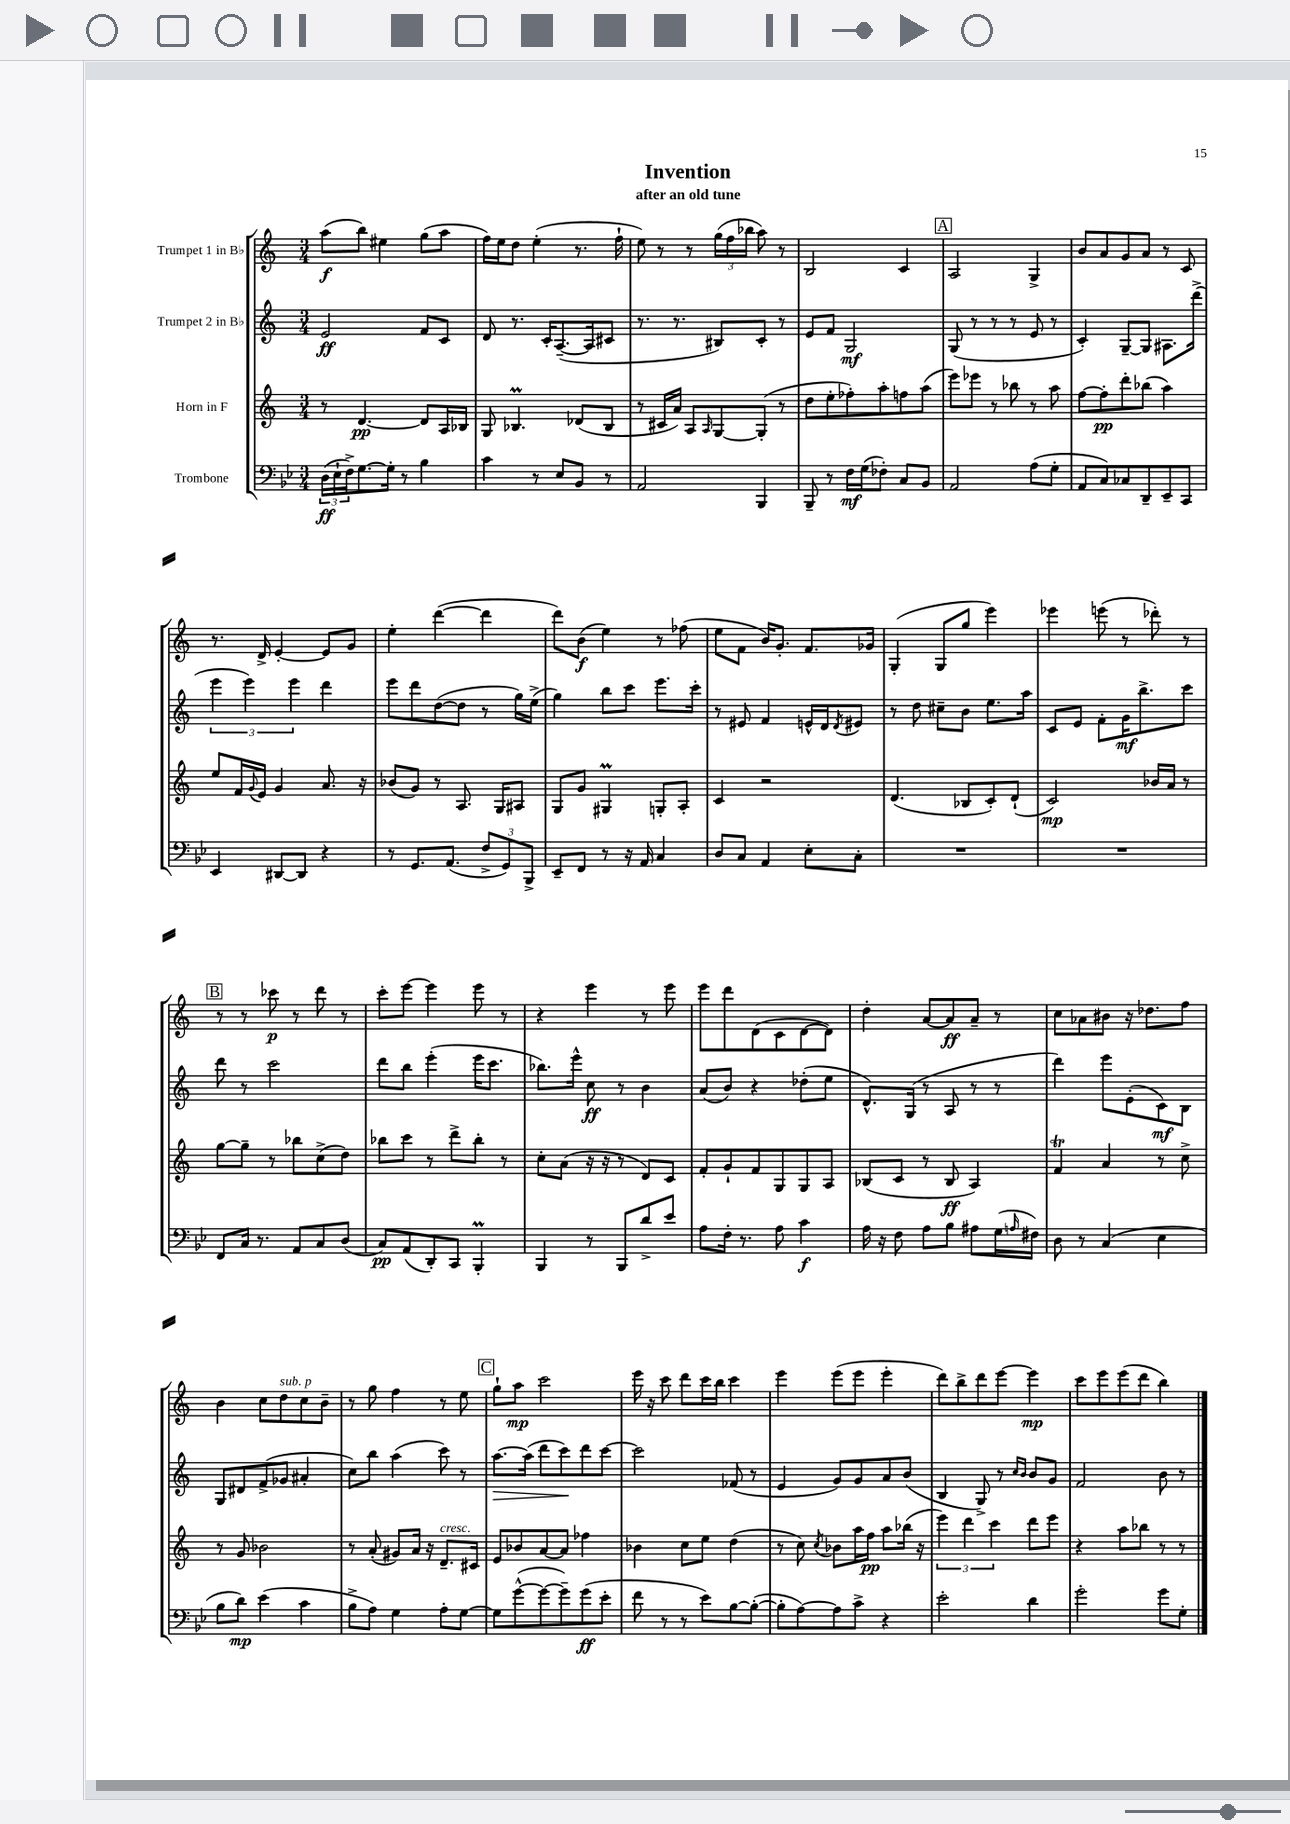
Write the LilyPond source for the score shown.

\header { title = "Invention" subtitle = "after an old tune" }
<<
\new StaffGroup <<
\new Staff = "s0" \with { instrumentName = "Trumpet 1 in Bb" } {
    \clef treble \key c \major \numericTimeSignature \time 3/4
    a''8\f( b''8) eis''4 g''8( a''8 |
    f''16) e''16 d''8 e''4-.( r8. f''16-! |
    e''8) r8 r8 \tuplet 3/2 { g''16( f''16 bes''16 } a''8) r8 |
    b2 c'4 |
    \mark \markup { \box "A" } a2 g4-> |
    b'8 a'8 g'8 a'8 r8 c'8 |
    r8. d'16-> e'4~-. e'8 g'8 |
    e''4-. d'''4~( d'''4 |
    d'''8) b'8\f( e''4) r8 fes''8( |
    e''8 f'8 b'16) g'8.-. f'8. ges'16 |
    g4-.( g8 g''8 e'''4) |
    ees'''4 e'''8( r8 des'''8-.) r8 |
    \mark \markup { \box "B" } r8 r8 ces'''8\p r8 d'''8 r8 |
    c'''8-. e'''8~ e'''4 e'''8 r8 |
    r4 e'''4 r8 e'''8 |
    e'''8 d'''8 d'8( c'8 d'8~ d'8) |
    d''4-. a'8~ a'8\ff a'8-- r8 |
    c''8 aes'8 bis'8 r16 des''8. f''8 |
    b'4 c''8 d''8^\markup { \italic "sub. p" } c''8 b'8-- |
    r8 g''8 f''4 r8 e''8 |
    \mark \markup { \box "C" } g''8-! a''8\mp c'''2 |
    e'''16 r16 c'''8 d'''8 c'''16 b''16 c'''4 |
    e'''4 e'''8( e'''8 e'''4-. |
    d'''8) b''8-> d'''8 e'''8~ e'''4\mp |
    c'''8 e'''8 e'''8( d'''8 b''4) \bar "|." |
}
\new Staff = "s1" \with { instrumentName = "Trumpet 2 in Bb" } {
    \clef treble \key c \major \numericTimeSignature \time 3/4
    e'2\ff f'8 c'8 |
    d'8 r8. c'16-. a8.~--( a16 cis'8 |
    r8. r8. bis8) c'8-. r8 |
    e'8 f'8 g2\mf |
    \mark \markup { \box "A" } g8( r8 r8 r8 e'8 r8 |
    c'4-.) g8~-- g8 ais8. d'''16->( |
    \tuplet 3/2 { e'''4 e'''4) e'''4 } d'''4 |
    e'''8 d'''8 d''8~( d''8 r8 g''16) e''16->( |
    g''4) b''8 c'''8 e'''8. c'''16-. |
    r8 eis'8 f'4 e'16-^ d'16 \acciaccatura { d'8 } eis'8 |
    r8 d''8 cis''8-- b'8 e''8. a''16 |
    c'8 e'8 f'8-. g'16\mf b''8.-> c'''8 |
    \mark \markup { \box "B" } d'''8 r8 c'''2 |
    d'''8 b''8 e'''4-.( e'''16 c'''8. |
    bes''8.) e'''16-^ c''8\ff r8 b'4 |
    a'8( b'8) r4 des''8-.( e''8 |
    d'8.-^) g16( r8 a8 r8 r8 |
    d'''4) e'''8 e'8-.( c'8\mf) b8 |
    g8 dis'8 f'8->( ges'8 ais'4-. |
    c''8) b''8 a''4( c'''8) r8 |
    \mark \markup { \box "C" } a''8.~\> a''16( d'''8 c'''8\!) d'''8 c'''8~ |
    c'''2 fes'8( r8 |
    e'4 g'8) g'8 a'8 b'8( |
    b4 g8->) r8 \grace { c''16 b'16 } b'8 g'8 |
    f'2 b'8 r8 \bar "|." |
}
\new Staff = "s2" \with { instrumentName = "Horn in F" } {
    \clef treble \key c \major \numericTimeSignature \time 3/4
    r8 d'4.~\pp d'8 a16 bes16 |
    g8 bes4.\prall des'8( bes8 |
    r8 cis'16 a'16) a8 \grace { a16 } g8~ g8-.( r8 |
    d''8 e''8-. fes''8-.) a''8-. f''8 a''8( |
    \mark \markup { \box "A" } e'''8) ees'''8 r8 bes''8 r8 a''8 |
    f''8~ f''8-.\pp d'''8-. bes''8( a''4) |
    e''8 f'16 \appoggiatura { g'8 } e'16 g'4 a'8. r16 |
    bes'8( g'8) r8 a8. g16 ais8 |
    g8 g'8 gis4\prall g8-. a8-. |
    c'4 r2 |
    d'4.( bes8 c'8-.) d'8-!( |
    c'2\mp) bes'16 a'16 r8 |
    \mark \markup { \box "B" } g''8~ g''8-- r8 bes''8 c''8->( d''8) |
    bes''8 c'''8 r8 d'''8-> bes''8-. r8 |
    c''8-. a'8( r16 r16 r8 d'8) c'8 |
    f'8-. g'8-! f'8 g8 g8 a8 |
    bes8( c'8 r8 bes8\ff a4) |
    f'4\trill a'4 r8 c''8-> |
    r8 g'8 bes'2 |
    r8 a'8-.( gis'8) a'16 r16 d'8.--^\markup { \italic "cresc." } cis'16 |
    \mark \markup { \box "C" } e'8 bes'8 a'8~ a'8 fes''4 |
    bes'4 c''8 e''8 d''4( |
    r8 c''8) \acciaccatura { c''8 } bes'8 a''16 f''16\pp a''8 bes''16( r16 |
    \tuplet 3/2 { e'''4) d'''4 c'''4 } d'''8 e'''8 |
    r4 a''8 bes''8 r8 r8 \bar "|." |
}
\new Staff = "s3" \with { instrumentName = "Trombone" } {
    \clef bass \key bes \major \numericTimeSignature \time 3/4
    \tuplet 3/2 { d16\ff( ees16-! f16->) } g8.~ g16-. r8 bes4 |
    c'4 r8 ees8 bes,8 r8 |
    a,2 bes,,4 |
    bes,,8-- r8 f16\mf g16( fes8-.) c8 bes,8 |
    \mark \markup { \box "A" } a,2 a8( g8-. |
    a,8 c8) ces8 d,8-- ees,8-- c,8 |
    ees,4 dis,8~ dis,8 r4 |
    r8 g,8. a,8.( \tuplet 3/2 { f8-> g,8) bes,,8-> } |
    ees,8-- f,8 r8 r16 a,16 c4 |
    d8 c8 a,4 ees8-. c8-. |
    R2. |
    R2. |
    \mark \markup { \box "B" } f,8 c16 r8. a,8 c8 d8( |
    c8\pp) a,8( d,8-.) c,8 bes,,4-.\prall |
    bes,,4 r8 bes,,8 d'8-> ees'8 |
    a8 f16-. r8. a8 c'4\f |
    a16 r16 f8 a8 bes8 ais8 g16( \grace { a16 } fis16) |
    d8 r8 c4( ees4 |
    bes8 d'8\mp) ees'4( c'4 |
    bes8-> a8) g4 a8-. g8~ |
    \mark \markup { \box "C" } g8 g'8~-^( g'8~ g'8--) g'8\ff( ees'8-. |
    f'8 r8 r8 ees'8) bes8~ bes8~-.( |
    bes8-. a8~) a8 c'8-> r4 |
    ees'2-. d'4 |
    g'2-. g'8 g8-. \bar "|." |
}
>>
>>
\layout { \context { \Score \remove "Bar_number_engraver" } }
